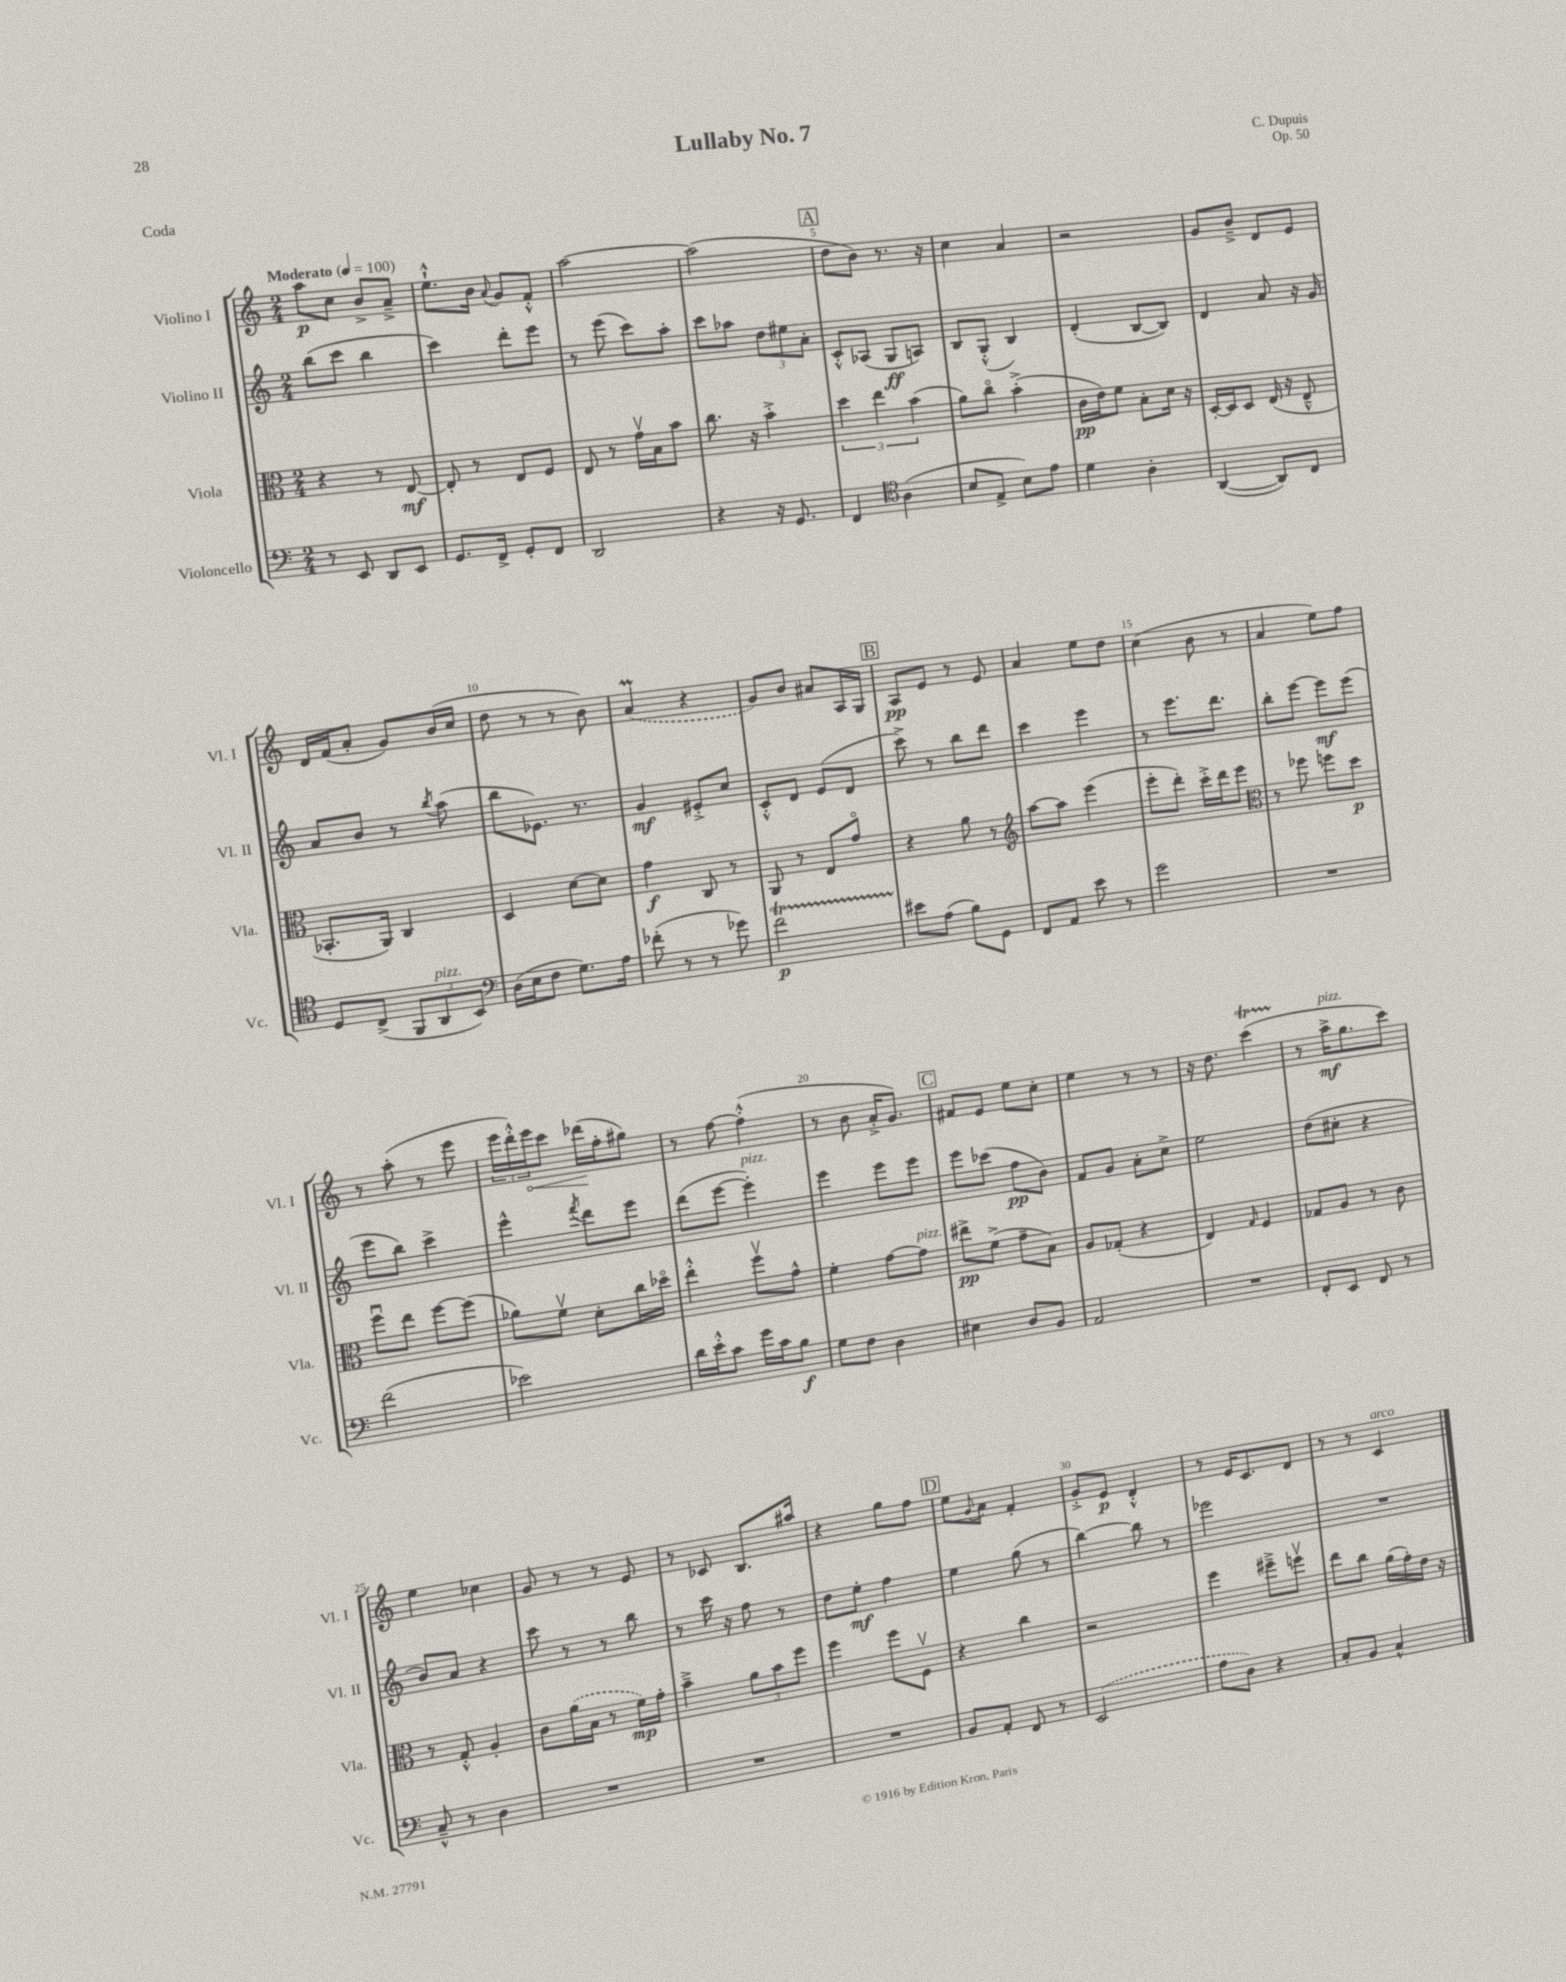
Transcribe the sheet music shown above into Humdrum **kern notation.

**kern	**dynam	**kern	**dynam	**kern	**dynam	**kern	**dynam
*part4	*part4	*part3	*part3	*part2	*part2	*part1	*part1
*staff4	*staff4	*staff3	*staff3	*staff2	*staff2	*staff1	*staff1
*I"Violoncello	*	*I"Viola	*	*I"Violino II	*	*I"Violino I	*
*I'Vc.	*	*I'Vla.	*	*I'Vl. II	*	*I'Vl. I	*
*clefF4	*	*clefC3	*	*clefG2	*	*clefG2	*
*k[]	*	*k[]	*	*k[]	*	*k[]	*
*M2/4	*	*M2/4	*	*M2/4	*	*M2/4	*
*MM100	*	*MM100	*	*MM100	*	*MM100	*
=1	=1	=1	=1	=1	=1	=1	=1
!	!	!	!	!	!	!LO:TX:a:B:t=Moderato	!
8r	.	4r	.	(8bb\L	.	8aa\L	p
8EE/	.	.	.	8ccc\J	.	8cc\J	.
8DD/L	.	8r	.	4bb\	.	8b^/L	.
8EE/J	.	[8E/	mf	.	.	8a~^/J	.
=2	=2	=2	=2	=2	=2	=2	=2
8.GG/L	.	8E'/]	.	4ccc\)	.	8.ee`^^\L	.
.	.	8r	.	.	.	.	.
16FF^/Jk	.	.	.	.	.	16b\Jk	.
.	.	.	.	.	.	8qqa/	.
8GG'/L	.	8E/L	.	8ddd'\L	.	8g/L	.
8FF/J	.	8F/J	.	8eee\J	.	8f'^^/J	.
=3	=3	=3	=3	=3	=3	=3	=3
2DD/	.	8E/	.	8r	.	[2aa\	.
.	.	8r	.	(8eee\	.	.	.
.	.	16gv\LL	.	8ccc\L)	.	.	.
.	.	16B\J	.	.	.	.	.
.	.	8b\J	.	8aa'\J	.	.	.
=4	=4	=4	=4	=4	=4	=4	=4
4r	.	8.cc\	.	8ccc\L	.	(2aa\]	.
.	.	.	.	8aa-X\J	.	.	.
.	.	16r	.	.	.	.	.
16r	.	4b'^\	.	12dd\L	.	.	.
8.GG/	.	.	.	.	.	.	.
.	.	.	.	12ee#X\	.	.	.
.	.	.	.	12a'\J	.	.	.
!!LO:REH:place=s1:t=A
=5	=5	=5	=5	=5	=5	=5	=5
4FF/	.	6dd\	.	8c'^^/L	.	8dd\L	.
.	.	.	.	(8A-X/J	.	8b\J)	.
.	.	6ee\	.	.	.	.	.
*clefC4	*	*	*	*	*	*	*
(4A\	.	.	.	8G/L	ff	8.r	.
.	.	(6b\	.	.	.	.	.
.	.	.	.	8An/J)	.	.	.
.	.	.	.	.	.	16r	.
=6	=6	=6	=6	=6	=6	=6	=6
8B/L	.	8a\L)	.	8B/L	.	4cc\	.
8E^/J	.	8cc\J	.	(8G'^^/J	.	.	.
8B\L)	.	(4b'^\	.	4B/)	.	4a/	.
8e\J	.	.	.	.	.	.	.
=7	=7	=7	=7	=7	=7	=7	=7
4d\	.	16c\LL	pp	(4d'/	.	2r	.
.	.	16e\J)	.	.	.	.	.
.	.	8f\J	.	.	.	.	.
4A'\	.	8B'\L	.	[8B/L	.	.	.
.	.	16d\Jk	.	8B/J])	.	.	.
.	.	16r	.	.	.	.	.
=8	=8	=8	=8	=8	=8	=8	=8
([4AA/	.	[16D'/LL	.	4d/	.	8g/L	.
.	.	16D/J]	.	.	.	.	.
.	.	8D/J	.	.	.	8b~^/J	.
8AA/L])	.	(16E/	.	8a/	.	8d/L	.
.	.	16r	.	.	.	.	.
8C/J	.	8E~^^/	.	16r	.	8e/J	.
.	.	.	.	16g/	.	.	.
!!LO:LB:g=z
=9	=9	=9	=9	=9	=9	=9	=9
8D/L	.	8.BB-X'/L	.	8a/L	.	16d/LL	.
.	.	.	.	.	.	(16f/J	.
(8C^/J	.	.	.	8b/J	.	8a'/J	.
.	.	16AA/Jk)	.	.	.	.	.
12FF/L	.	4C/	.	8r	.	8g/L)	.
!LO:TX:a:i:t=pizz.	!	!	!	!	!	!	!
12AA/	.	.	.	.	.	.	.
.	.	.	.	8qbb/	.	.	.
.	.	.	.	(8aa\	.	(16b/L	.
12BB/J)	.	.	.	.	.	.	.
.	.	.	.	.	.	16cc/JJ	.
=10	=10	=10	=10	=10	=10	=10	=10
*clefF4	*	*	*	*	*	*	*
(16D\LL	.	4D/	.	8bb\L	.	8dd\	.
16E\J	.	.	.	.	.	.	.
8F\J	.	.	.	8.e-X\J)	.	8r	.
8.G\L)	.	[8d\L	.	.	.	8r	.
.	.	.	.	8.r	.	.	.
.	.	8d\J]	.	.	.	8b\)	.
16A\Jk	.	.	.	.	.	.	.
=11	=11	=11	=11	=11	=11	=11	=11
(8f-X'\	.	4g\	f	4g/	mf	(4aM/	.
8r	.	.	.	.	.	.	.
8r	.	8C/	.	8e#X'^/L	.	4r	.
8g-X\)	.	8r	.	8cc/J	.	.	.
=12	=12	=12	=12	=12	=12	=12	=12
2fT\	p	8AA/	.	8c'^^/L	.	8g/L)	.
.	.	8r	.	8d/J	.	8b/J	.
.	.	8E/L	.	(8e/L	.	8a#X/L	.
.	.	8g/J	.	8d/J	.	16A/L	.
.	.	.	.	.	.	16G/JJ	.
!!LO:REH:place=s1:t=B
=13	=13	=13	=13	=13	=13	=13	=13
8e#X\L	.	4r	.	8ccc^\)	.	8A/L	pp
(8A\J	.	.	.	8r	.	8e/J	.
8B\L)	.	8a\	.	8bb\L	.	8r	.
8GG\J	.	8r	.	8ddd\J	.	8e/	.
=14	=14	=14	=14	=14	=14	=14	=14
*	*	*clefG2	*	*	*	*	*
8FF/L	.	[8aa\L	.	4ccc\	.	4a/	.
8AA/J	.	8aa\J]	.	.	.	.	.
8e\	.	(4eee\	.	4eee\	.	8ee\L	.
8r	.	.	.	.	.	8dd\J	.
=15	=15	=15	=15	=15	=15	=15	=15
2g\	.	8eee'\L	.	8r	.	(4cc\	.
.	.	8ddd'\J)	.	8.eee\L	.	.	.
.	.	16ccc'^\LL	.	.	.	8b\	.
.	.	16ddd\J	.	8.ddd\J	.	.	.
.	.	8eee\J	.	.	.	8r	.
=16	=16	=16	=16	=16	=16	=16	=16
*	*	*clefC3	*	*	*	*	*
2r	.	8r	.	8bb'\L	.	4a/	.
.	.	8ff-X\	.	[8eee\J	.	.	.
.	.	8ffn\L	.	8eee\L]	mf	8ee\L)	.
.	.	8dd\J	p	(8eee\J	.	8ff\J	.
!!LO:LB:g=z
=17	=17	=17	=17	=17	=17	=17	=17
(2f\	.	8ffu\L	.	8eee\L	.	8r	.
.	.	8ee\J	.	8bb\J)	.	(8aa'\	.
.	.	[8ff\L	.	4ccc^\	.	8r	.
.	.	(8ff\J]	.	.	.	8eee\	.
=18	=18	=18	=18	=18	=18	=18	=18
2e-X\)	.	8a-X\L)	.	4eee^^\	.	24eee\LL	.
.	.	.	.	.	.	24ddd'^^\)	.
!	!	!	!	!	!	!	!LO:HP:b
.	.	.	.	.	.	24eee\J	<
.	.	8fv\J	.	.	.	8ccc\J	.
.	.	.	.	8qfff/	.	.	.
.	.	8d'\L	.	8ddd\L	.	(16ddd-X\LL	.
.	.	.	.	.	.	16ff'\J	[
.	.	16cc\L	.	8eee\J	.	8gg#X\J)	.
.	.	16dd-X\JJ	.	.	.	.	.
=19	=19	=19	=19	=19	=19	=19	=19
16d\LL	.	4ee'^^\	.	(8ddd\L	.	8r	.
16e'^^\J	.	.	.	.	.	.	.
8c\J	.	.	.	[8eee\J	.	[8ff\	.
!	!	!	!	!LO:TX:a:i:t=pizz.	!	!	!
16g\LL	.	8ffv\L	.	4eee'\])	.	(4ff'^^\]	.
16c\J	.	.	.	.	.	.	.
8B\J	f	8g^^\J	.	.	.	.	.
=20	=20	=20	=20	=20	=20	=20	=20
8G\L	.	4f'\	.	4eee\	.	8r	.
8F\J	.	.	.	.	.	8b\	.
4D\	.	[8g\L	.	8eee\L	.	16a'^/KL	.
.	.	.	.	.	.	8.g/J)	.
!	!	!LO:TX:a:i:t=pizz.	!	!	!	!	!
.	.	8g\J]	.	8eee\J	.	.	.
!!LO:REH:place=s1:t=C
=21	=21	=21	=21	=21	=21	=21	=21
4E#X\	.	8ee#X^\L	pp	8eee\L	.	8f#X/L	.
.	.	(8f^\J	.	(8ccc-X\J	.	8e/J	.
8D/L	.	8g~\L	.	8ff\L	pp	8ee\L	.
8BB/J	.	8B\J)	.	8b\J)	.	8cc'\J	.
=22	=22	=22	=22	=22	=22	=22	=22
2AA/	.	8A/L	.	8f/L	.	4ee\	.
.	.	(8G-X'/J	.	8g/J	.	.	.
.	.	4r	.	8a'\L	.	8r	.
.	.	.	.	8cc^\J	.	8r	.
=23	=23	=23	=23	=23	=23	=23	=23
2r	.	4E/)	.	2ee\	.	16r	.
.	.	.	.	.	.	8.dd\	.
.	.	16qqG/	.	.	.	.	.
.	.	4F/	.	.	.	(4cccT\	.
=24	=24	=24	=24	=24	=24	=24	=24
8FF'/L	.	8G-X/L	.	(8dd\L	.	8r	.
!	!	!	!	!	!	!LO:TX:a:i:t=pizz.	!
8EE/J	.	8A/J	.	8cc#X'\J	.	16aa^\KL	mf
.	.	.	.	.	.	8.gg\	.
8FF/	.	8r	.	4r	.	.	.
8r	.	8c\	.	.	.	8ccc\J)	.
!!LO:LB:g=z
=25	=25	=25	=25	=25	=25	=25	=25
8C~^^/	.	8r	.	8b/L)	.	4ee\	.
8r	.	8G'^^/	.	8a/J	.	.	.
4D\	.	4A'/	.	4r	.	4cc-X\	.
=26	=26	=26	=26	=26	=26	=26	=26
2r	.	8c\L	.	8ccc\	.	8g/	.
.	.	(16a\L	.	8r	.	8r	.
.	.	16B\JJ	.	.	.	.	.
.	.	8r	.	8r	.	8r	.
.	.	16f\LL)	mp	8bb\	.	8e/	.
.	.	16g'\JJ	.	.	.	.	.
=27	=27	=27	=27	=27	=27	=27	=27
2r	.	4b~^\	.	8r	.	8r	.
.	.	.	.	16ccc\	.	8c-X/	.
.	.	.	.	16r	.	.	.
.	.	12a\L	.	8ff\	.	8.B/L	.
.	.	12b\	.	.	.	.	.
.	.	.	.	8r	.	.	.
.	.	12ff\J	.	.	.	.	.
.	.	.	.	.	.	16aa#X/Jk	.
=28	=28	=28	=28	=28	=28	=28	=28
2r	.	4ff\	.	8dd\L	.	4r	.
.	.	.	.	8ee'\J	mf	.	.
.	.	8ff\L	.	4ff\	.	8gg\L	.
.	.	8Fv\J	.	.	.	8ff\J	.
!!LO:REH:place=s1:t=D
=29	=29	=29	=29	=29	=29	=29	=29
8BB/L	.	4r	.	4ee\	.	8ee\L	.
.	.	.	.	.	.	8qqg/	.
8AA'/J	.	.	.	.	.	8a\J	.
8FF/	.	4cc\	.	(8gg\	.	4f'/	.
8r	.	.	.	8r	.	.	.
=30	=30	=30	=30	=30	=30	=30	=30
(2EE/	.	2r	.	[4bb\)	.	8g'^/L	.
.	.	.	.	.	.	8e/J	p
.	.	.	.	8bb\]	.	4d'^^/	.
.	.	.	.	8r	.	.	.
=31	=31	=31	=31	=31	=31	=31	=31
8A\L	.	4ff\	.	2eee-X\	.	8r	.
8D\J)	.	.	.	.	.	16e/KL	.
.	.	.	.	.	.	8.c/	.
4r	.	8ff#X~^\L	.	.	.	.	.
.	.	8ffnv\J	.	.	.	8d/J	.
=32	=32	=32	=32	=32	=32	=32	=32
8C'/L	.	8ee\L	.	2r	.	8r	.
8BB/J	.	8cc\J	.	.	.	8r	.
!	!	!	!	!	!	!LO:TX:a:i:t=arco	!
4C^^/	.	(16a\LL	.	.	.	4c/	.
.	.	16g'\)	.	.	.	.	.
.	.	16e\JJ	.	.	.	.	.
.	.	16r	.	.	.	.	.
==	==	==	==	==	==	==	==
*-	*-	*-	*-	*-	*-	*-	*-
